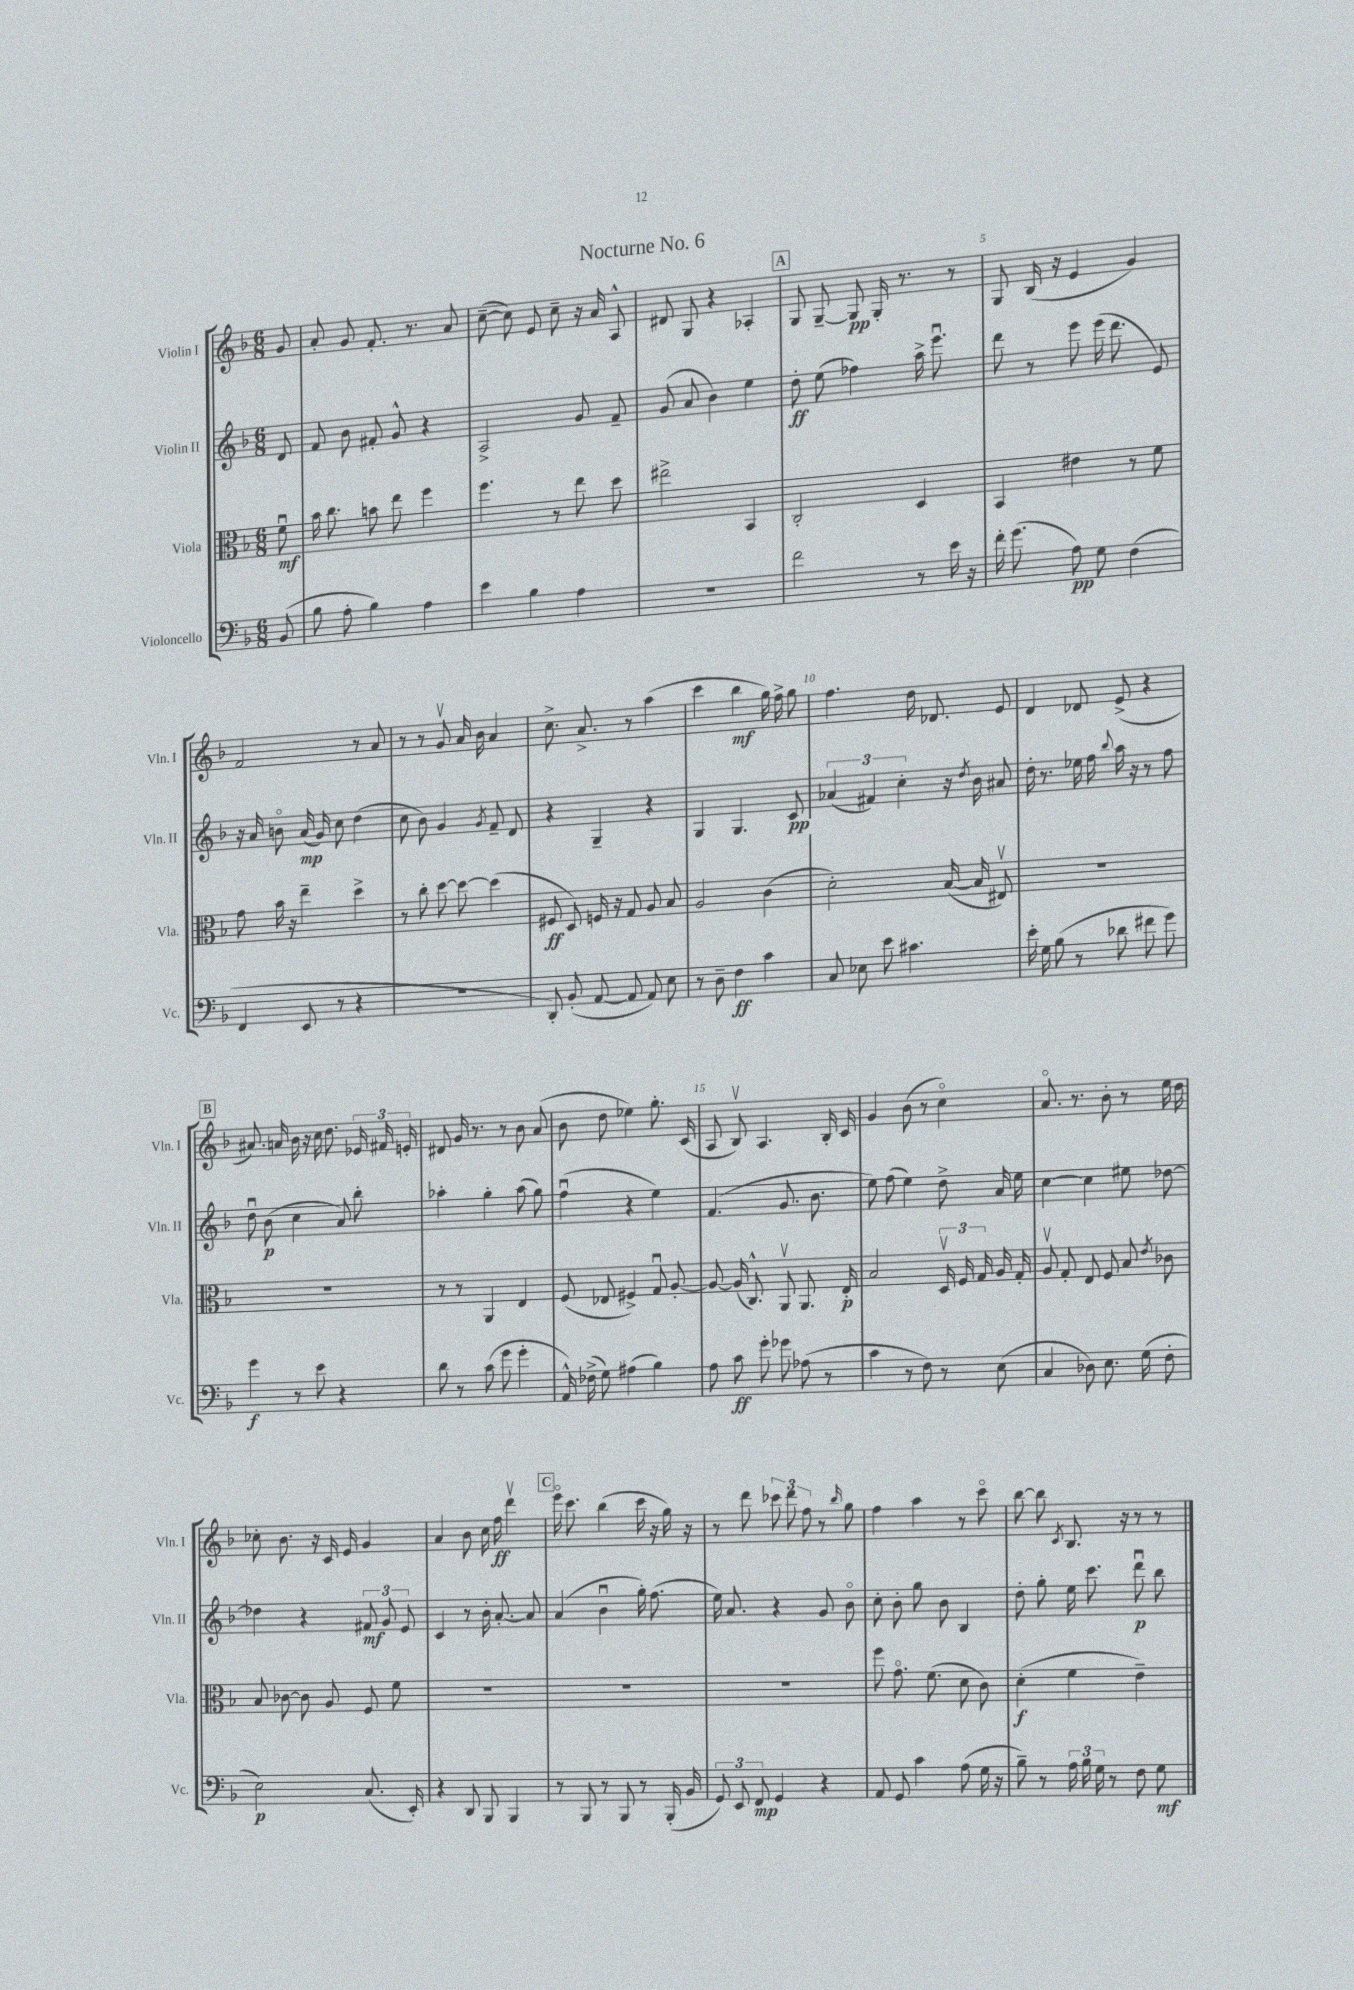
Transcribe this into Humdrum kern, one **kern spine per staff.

**kern	**kern	**kern	**kern
*staff4	*staff3	*staff2	*staff1
*clefF4	*clefC3	*clefG2	*clefG2
*k[b-]	*k[b-]	*k[b-]	*k[b-]
*M6/8	*M6/8	*M6/8	*M6/8
(8BB-	8fu	8d	8g
=	=	=	=
8B-	16b-	8f	8a'
.	8.cc	.	.
8A'	.	8b-	8g
4B-)	8b	8f#'	8.f'
.	8ee	8g^^	.
.	.	.	8.r
4A	4ff	4r	.
.	.	.	8a
=	=	=	=
4e	4.ff	2A^	([8cc~
.	.	.	8cc])
4B-	.	.	8e
.	8r	.	8cc~
4A	8ee	8g	16r
.	.	.	16a
.	8dd	8f~	8A^^
=	=	=	=
2.r	2ee#^	(8g	8d#
.	.	8a	8G
.	.	4b-)	4r
.	4BB-	4ee	4A-'
=	=	=	=
2f	2C'	8dd'	8G
.	.	(8ee	[8G~
.	.	4ff-)	8G]
.	.	.	16G'
.	.	.	8.r
8r	4D	16aa^	.
.	.	8.eeeu	.
16e	.	.	8r
16r	.	.	.
=	=	=	=
16f'	4BB-	8ddd	8G
(8.g	.	.	.
.	.	8r	(16B-
.	.	.	16r
8A)	4e#	8eee	4e
8G	.	(16eee	.
.	.	8.ddd	.
(4F	8r	.	4g)
.	8f	8e)	.
=	=	=	=
4FF	8g	16r	2f
.	.	16a	.
.	16b-	8bo	.
.	16r	.	.
8EE	4ee~	(16a	.
.	.	16g)	.
8r	.	8cc	.
4r	4dd^	(4dd	8r
.	.	.	8a
=	=	=	=
2.r	8r	8cc	8r
.	8cc'	8b-)	8r
.	[8dd	4g	8gv
.	8dd_	.	16a
.	.	.	16b-
.	.	8qg	.
.	(4dd]	8f~	4a
.	.	8d	.
=	=	=	=
8DD')	8F#	4r	8.cc^
(8BB-'	8D)	.	.
.	.	.	8.a^
[8AA	16F	4G~	.
.	16r	.	.
8AA]	8G	.	8r
8AA)	8A	4r	(4aa
8E	8B-	.	.
=	=	=	=
8r	2A	4G	4ccc
8D~	.	.	.
4F	.	4.G	4bb-
4c	(4c	.	16gg)
.	.	.	16ff^
.	.	8c	8gg
=	=	=	=
8C	2d')	(6a-	4.ff
8E-	.	.	.
.	.	6f#)	.
8e	.	.	.
.	.	6cc'	.
4.c#	.	.	16dd
.	.	.	8.d-
.	([16B-	16r	.
.	.	8qdd	.
.	16B-]	16b-	.
.	8E#v)	8a#	8e
=	=	=	=
16e'	2.r	16dd'	4d
16G	.	8.r	.
(8B-	.	.	.
8r	.	16ee-	8d-
.	.	16ff	.
.	.	8qqbb-	.
8d-	.	16aa	(8e^
.	.	16r	.
8f#	.	8r	4r
8g)	.	8ff	.
=	=	=	=
4g	2.r	8ddu	8.a#)
.	.	(8b-	.
.	.	.	16a
8r	.	4cc	16b-
.	.	.	16r
8e	.	.	16cc
.	.	.	8.dd
4r	.	8a)	.
.	.	8bb-'	24e-
.	.	.	24f#
.	.	.	24e'
=	=	=	=
8d	8r	4aa-'	8d#
8r	8r	.	16g
.	.	.	8.r
(8c	4AA	4gg'	.
8g	.	.	8r
4g'	4E	(8aa-	8b-
.	.	8gg)	(8a
=	=	=	=
16AA^^)	(8F	(4ffu	8b-
(16F-^	.	.	.
8G)	8E-	.	8dd
(4A#	4F#^)	4r	4ee-)
4B-)	8Gu	4ee)	8.gg'
.	[8A'	.	.
.	.	.	(16c
=	=	=	=
8A	8A_	(4.f	8A
8c	(16A]	.	8B-v)
.	8.C^^)	.	.
8g'	.	.	4.A
8g-	8AAv	8.g	.
(8A-	8.AA	.	.
.	.	8.b-	.
8r	.	.	16B-'
.	16E'	.	16c
=	=	=	=
4c	2B-	8ee)	4g
.	.	(8ff	.
8r	.	4ee)	(8b-
8F)	.	.	8r
8r	24Dv	8dd^	4cco)
.	24F	.	.
.	24G	.	.
(8E	16A	16a	.
.	16G'	16ee	.
=	=	=	=
4C	8Av	[4cc	8.ao
.	8G'	.	.
.	.	.	8.r
8D-)	8E	4cc]	.
8.E	8F	.	8b-'
.	8B-	8ee#	8r
(16G	.	.	.
.	8qe	.	.
8F'	8c-	[8dd-	16ee
.	.	.	16dd
=	=	=	=
2E)	8B-	4dd-]	8cc-'
.	[8c-	.	8.b-
.	8c-]	4r	.
.	.	.	16r
.	8A	.	16c
.	.	.	16e
(8.C	8F	12f#	4g
.	.	12g	.
.	8f	.	.
.	.	12e	.
16EE')	.	.	.
=	=	=	=
4r	2.r	4c	4a
8DD	.	8r	8b-
8BBB-	.	16b-'	16cc
.	.	[8.a'	16ff
4BBB-	.	.	4dddv
.	.	8a]	.
=	=	=	=
8r	2.r	(4a	16eeeo
.	.	.	8.ccc
8BBB-	.	.	.
8r	.	4b-u	(4bb-
8BBB-	.	.	.
8r	.	16gg')	16ccc
.	.	(8.ff	16r
(16BBB-'	.	.	16gg)
16BB-	.	.	16r
=	=	=	=
12GG)	2.r	16ee)	8r
.	.	8.a	.
12EE	.	.	.
.	.	.	8ddd
12FF	.	.	.
4GG	.	4r	12ccc-
.	.	.	12ddd
.	.	.	12ff
4r	.	8g	8r
.	.	.	16qqbb-
.	.	8b-o	8gg
=	=	=	=
8AA	8ff	8cc'	4ff
8GG	8.go	8b-'	.
4c	.	8gg	4aa
.	(8.f	.	.
.	.	8b-	.
(8A	8d	4B-	8r
16G	8c)	.	8ccco
16r	.	.	.
=	=	=	=
8B-~)	(4d'	8dd'	[8bb-
8r	.	8gg'	8bb-]
.	.	.	8qc
24A	4f	16ee	8.B-
24B-	.	.	.
.	.	8.ccc	.
24G	.	.	.
8r	.	.	.
.	.	.	16r
8F	4e~)	8dddu	8r
8G	.	8bb-	8r
==	==	==	==
*-	*-	*-	*-
